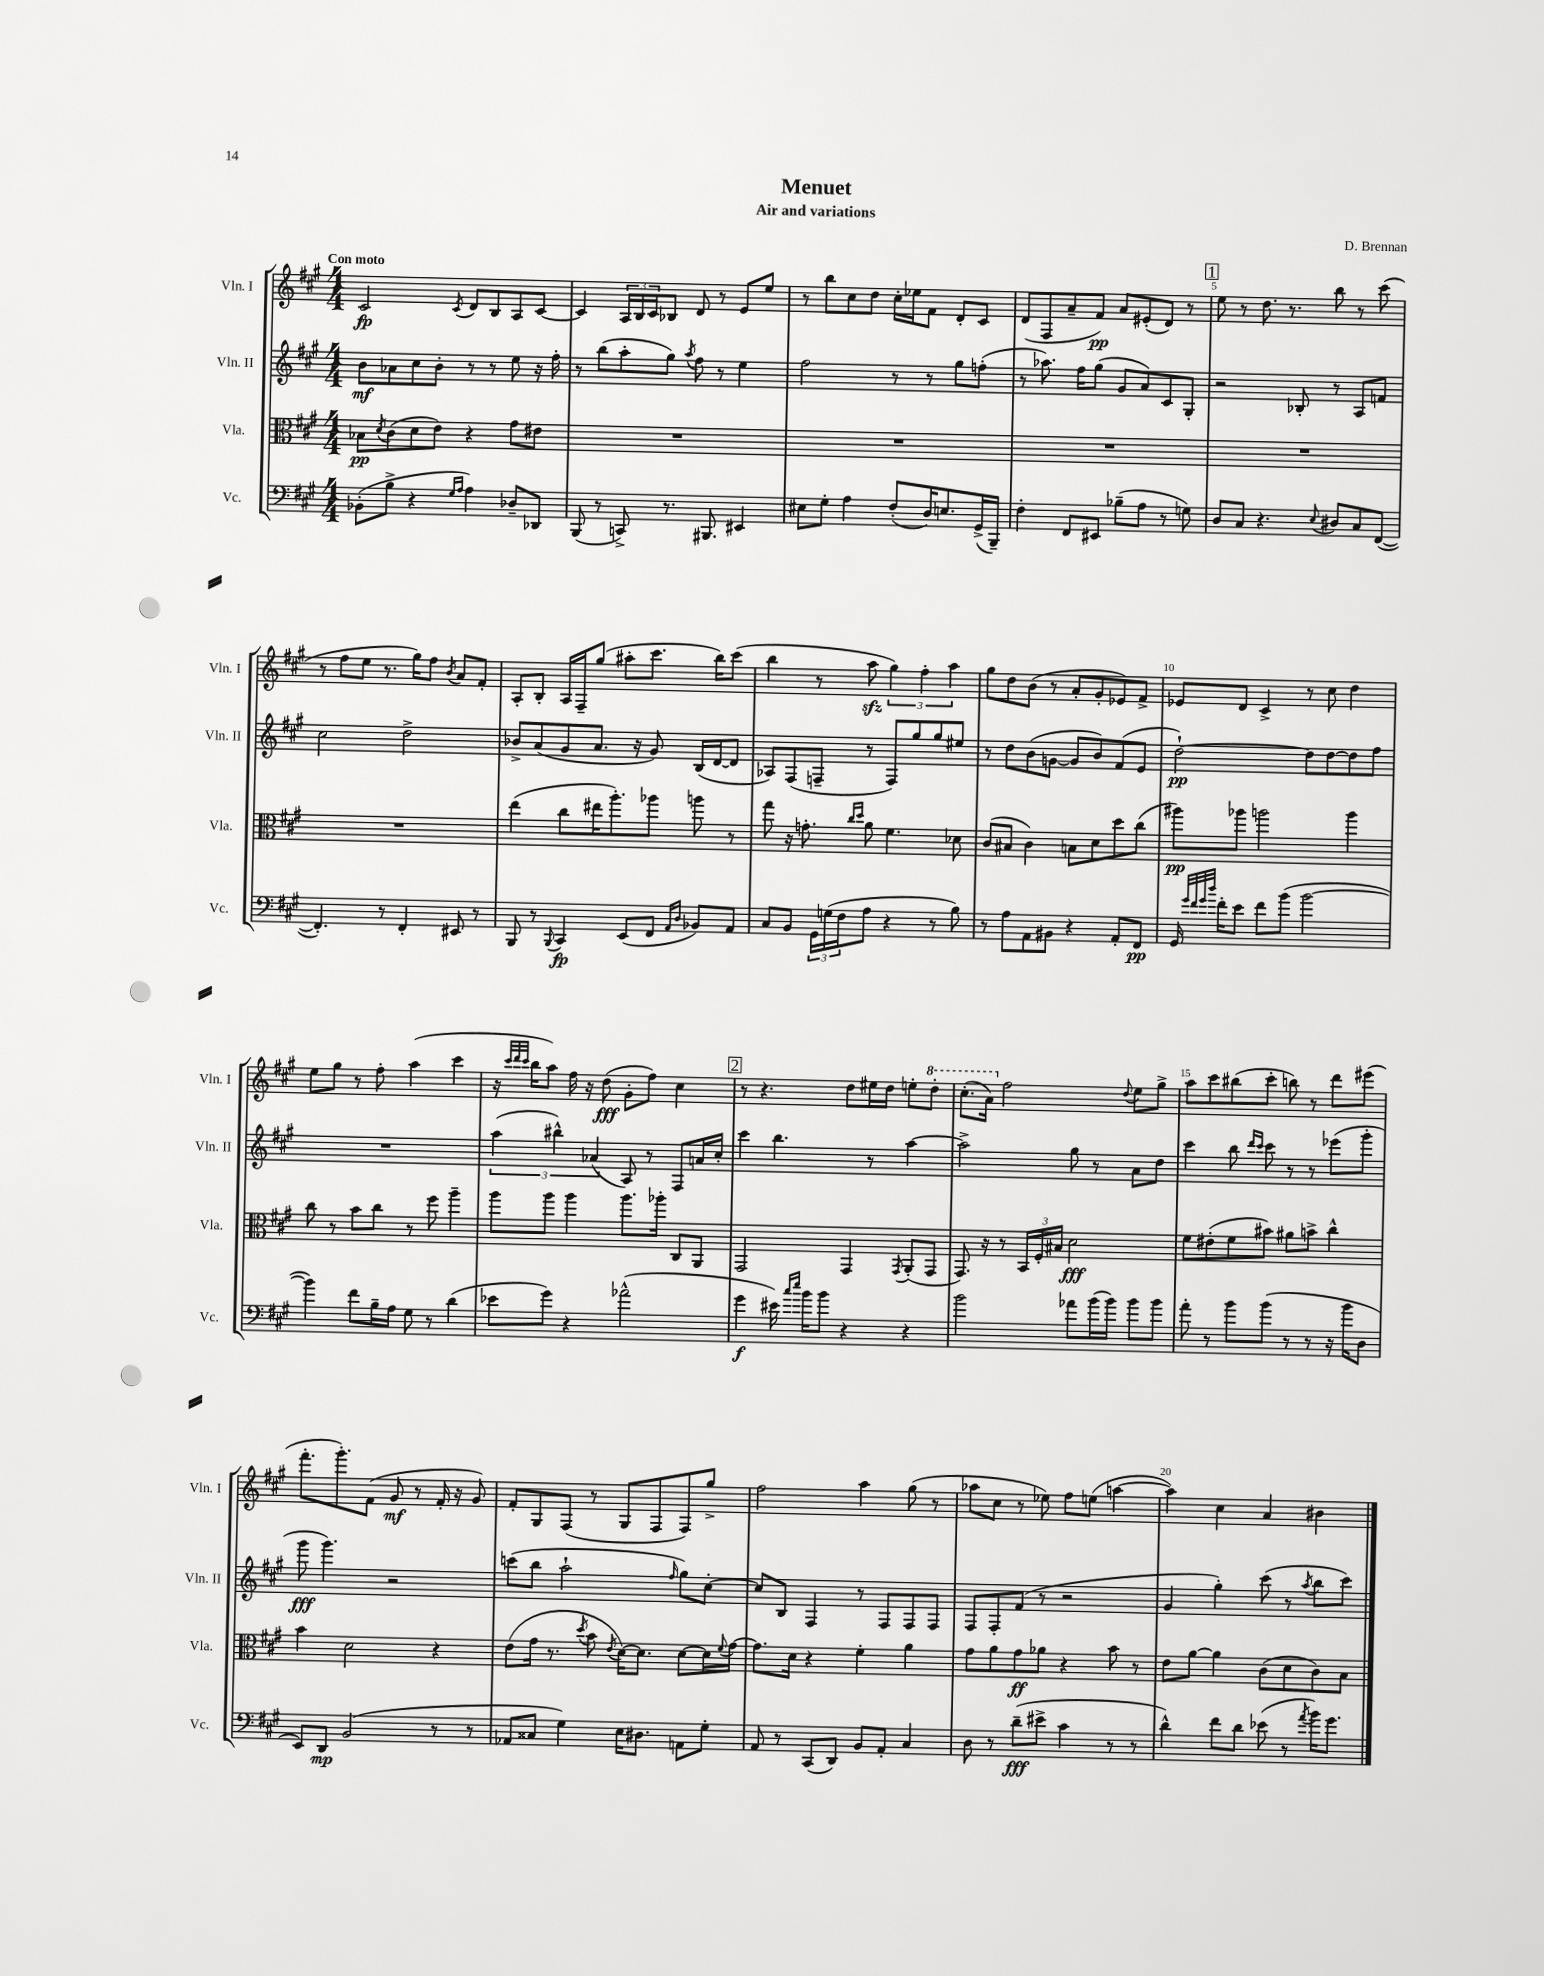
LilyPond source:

\header { title = "Menuet" composer = "D. Brennan" subtitle = "Air and variations" }
<<
\new StaffGroup <<
\new Staff = "s0" \with { instrumentName = "Vln. I" shortInstrumentName = "Vln. I" } {
    \clef treble \key a \major \numericTimeSignature \time 4/4 \tempo "Con moto"
    cis'2\fp \acciaccatura { cis'8 } d'8 b8 a8 cis'8~ |
    cis'4 \tuplet 3/2 { a16 b16 cis'16 } bes8 d'8 r8 e'8 e''8 |
    r8 b''8 cis''8 d''8 cis''16-. ees''16 fis'8 d'8-. cis'8 |
    d'8( fis8 a'8-- fis'8\pp) a'8 eis'8-.( d'8) r8 |
    \mark \markup { \box "1" } e''8 r8 d''8. r8. b''8 r8 cis'''8( |
    r8 fis''8 e''8 r8. gis''16) fis''8 \acciaccatura { b'8 } a'8 fis'8-. |
    a8-. b8-. a16 fis16-- gis''8( ais''8-. cis'''8. b''16) cis'''8( |
    b''4 r8 a''8\sfz \tuplet 3/2 { gis''4) fis''4-. a''4 } |
    gis''8 d''8 b'8( r8 a'8-. gis'8-. ees'8) fis'8-> |
    ees'8 d'8 cis'4-> r8 cis''8 d''4 |
    e''8 gis''8 r8 fis''8-. a''4( cis'''4 |
    r16 \grace { cis'''32 d'''32 cis'''32 } b''16 a''8) fis''16 r16 d''8\fff( gis'8-. fis''8) cis''4 |
    \mark \markup { \box "2" } r8 r4. d''8 eis''16 d''16 e''8-. \ottava #1 d'''8-. |
    cis'''8.-.( a''16) \ottava #0 fis''2 \appoggiatura { d''8 } e''8 gis''8-> |
    a''8 cis'''8 bis''8( cis'''8-. b''8) r8 d'''8 eis'''8( |
    fis'''8.-. gis'''8.-.) fis'8( gis'8\mf r8 fis'16-. r16 gis'8) |
    fis'8-. gis8 fis8( r8 gis8 fis8 fis8) gis''8-> |
    fis''2 a''4 gis''8( r8 |
    aes''8 cis''8 r8 ees''8) fis''8 e''8( a''4~ |
    a''4) cis''4 a'4 bis'4 \bar "|." |
}
\new Staff = "s1" \with { instrumentName = "Vln. II" shortInstrumentName = "Vln. II" } {
    \clef treble \key a \major \numericTimeSignature \time 4/4
    b'8\mf aes'8 cis''8 b'8-. r8 r8 e''8 r16 fis''16-. |
    r8 b''8( a''8-. gis''8) \acciaccatura { a''8 } fis''8 r8 e''4 |
    fis''2 r8 r8 gis''8 f''8-.( |
    r8 aes''8.) fis''16 gis''8( gis'8 a'8) cis'8 gis8-. |
    \mark \markup { \box "1" } r2 bes8-. r8 a8 f'8 |
    cis''2 d''2-> |
    bes'8-> a'8( gis'8 a'8. r16 gis'8) b16( d'16~ d'8 |
    aes8) fis8( f8-- r8 f8) gis''8 gis''8 eis''8 |
    r8 d''8 b'8( g'8~ g'8 b'8) fis'8( e'8 |
    d''2~-!\pp) d''8 d''8~ d''8 fis''8 |
    R1 |
    \tuplet 3/2 { a''4( bis''4-^) aes'4( } a8) r8 fis8 a'16 cis''16-. |
    \mark \markup { \box "2" } cis'''4 b''4. r8 a''4~ |
    a''2-> gis''8 r8 a'8 d''8 |
    cis'''4 b''8 \grace { d'''16 cis'''16 } cis'''8 r8 r8 ees'''8( gis'''8-. |
    gis'''8\fff gis'''4.) r2 |
    c'''8( b''8 a''2-! \grace { fis''16 } gis''8) cis''8~-. |
    cis''8 b8 fis4 r8 fis8 fis8 fis8 |
    fis8 fis8-. fis'8( r8 r2 |
    gis'4 gis''4-.) cis'''8( r8 \acciaccatura { a''8 } b''8 cis'''8) \bar "|." |
}
\new Staff = "s2" \with { instrumentName = "Vla." shortInstrumentName = "Vla." } {
    \clef alto \key a \major \numericTimeSignature \time 4/4
    bes8\pp \acciaccatura { d'8 } cis'8( d'8 e'8) r4 gis'8 eis'8 |
    R1 |
    R1 |
    R1 |
    \mark \markup { \box "1" } R1 |
    R1 |
    e''4( cis''8 eis''16 a''8.-.) aes''8 a''8 r8 |
    gis''8 r16 g'8.-. \grace { cis''16 d''16 } a'8 fis'4. des'8 |
    cis'8( bis8 cis'4) b8 d'8 d''8 cis''8( |
    ais''8\pp) aes''8 a''2 a''4 |
    cis''8 r8 b'8 cis''8 r8 fis''8 a''4-- |
    a''8 a''8 a''4 a''8. aes''16-. cis8 a,8 |
    \mark \markup { \box "2" } gis,2 gis,4 \acciaccatura { gis,8 } a,8-.( gis,8 |
    gis,8.) r16 r8 \tuplet 3/2 { b,16 fis16-. bis16 } d'2\fff |
    fis'8 eis'8-.( fis'8 bis'8) ais'8 b'8-> cis''4-^ |
    b'4 d'2 r4 |
    e'8( gis'16 r8. \acciaccatura { d''8 } b'8 \acciaccatura { e'8 } d'16~) d'8. d'8~ d'16 \appoggiatura { fis'8 } gis'16~ |
    gis'8. d'16 r4 fis'4-. a'4 |
    gis'8 a'8 gis'8\ff aes'8 r4 b'8 r8 |
    e'8 a'8~ a'4 cis'8( d'8 cis'8) b8 \bar "|." |
}
\new Staff = "s3" \with { instrumentName = "Vc." shortInstrumentName = "Vc." } {
    \clef bass \key a \major \numericTimeSignature \time 4/4
    bes,8-.( b8-> r4 \grace { gis16 a16 } a4) des8-- des,8 |
    b,,8( r8 c,8->) r8. bis,,8. eis,4 |
    eis8 gis8-. a4 fis8-.( d16) e8. gis,16->( b,,16--) |
    fis4-. fis,8 eis,8 bes8--( a8 r8 g8) |
    \mark \markup { \box "1" } d8 cis8 r4. \appoggiatura { e8 } dis8 cis8 fis,8~( |
    fis,4.-.) r8 fis,4-. eis,8 r8 |
    b,,8 r8 \appoggiatura { b,,8 } cis,4\fp e,8( fis,8 \grace { a,16 d16 } bes,8) a,8 |
    cis8 b,8 \tuplet 3/2 { gis,16 g16( fis16 } a8 r4 r8 b8) |
    r8 a8 a,8 bis,8 r4 a,8-. fis,8\pp |
    gis,16 \grace { gis'32 fis'32 gis'32 d''32 } fis'16-. e'8 fis'8 b'8( b'2~ |
    b'4) fis'8 b16-- a16 gis8 r8 d'4( |
    ees'8 gis'8) r4 aes'2-^( |
    \mark \markup { \box "2" } gis'4\f eis'16) \grace { cis''16 e''16 } b'16 b'8 r4 r4 |
    b'2 aes'8 b'16( b'16) b'8 b'8 |
    a'8-. r8 b'8 b'8( r8 r8 r16 b'16 d8 |
    e,8) d,8\mp b,2( r8 r8 |
    aes,8 cisis8 gis4) e16 dis8. a,8 gis8-. |
    a,8 r8 cis,8( d,8) b,8 a,8-. cis4 |
    d8 r8 d'8--\fff( eis'8-> cis'4 r8 r8 |
    d'4-^) fis'8 d'8 ees'8( r8 \acciaccatura { a'8 } b'16) gis'8. \bar "|." |
}
>>
>>
\layout { \context { \Score \override BarNumber.break-visibility = ##(#f #t #t) barNumberVisibility = #(every-nth-bar-number-visible 5) } }
